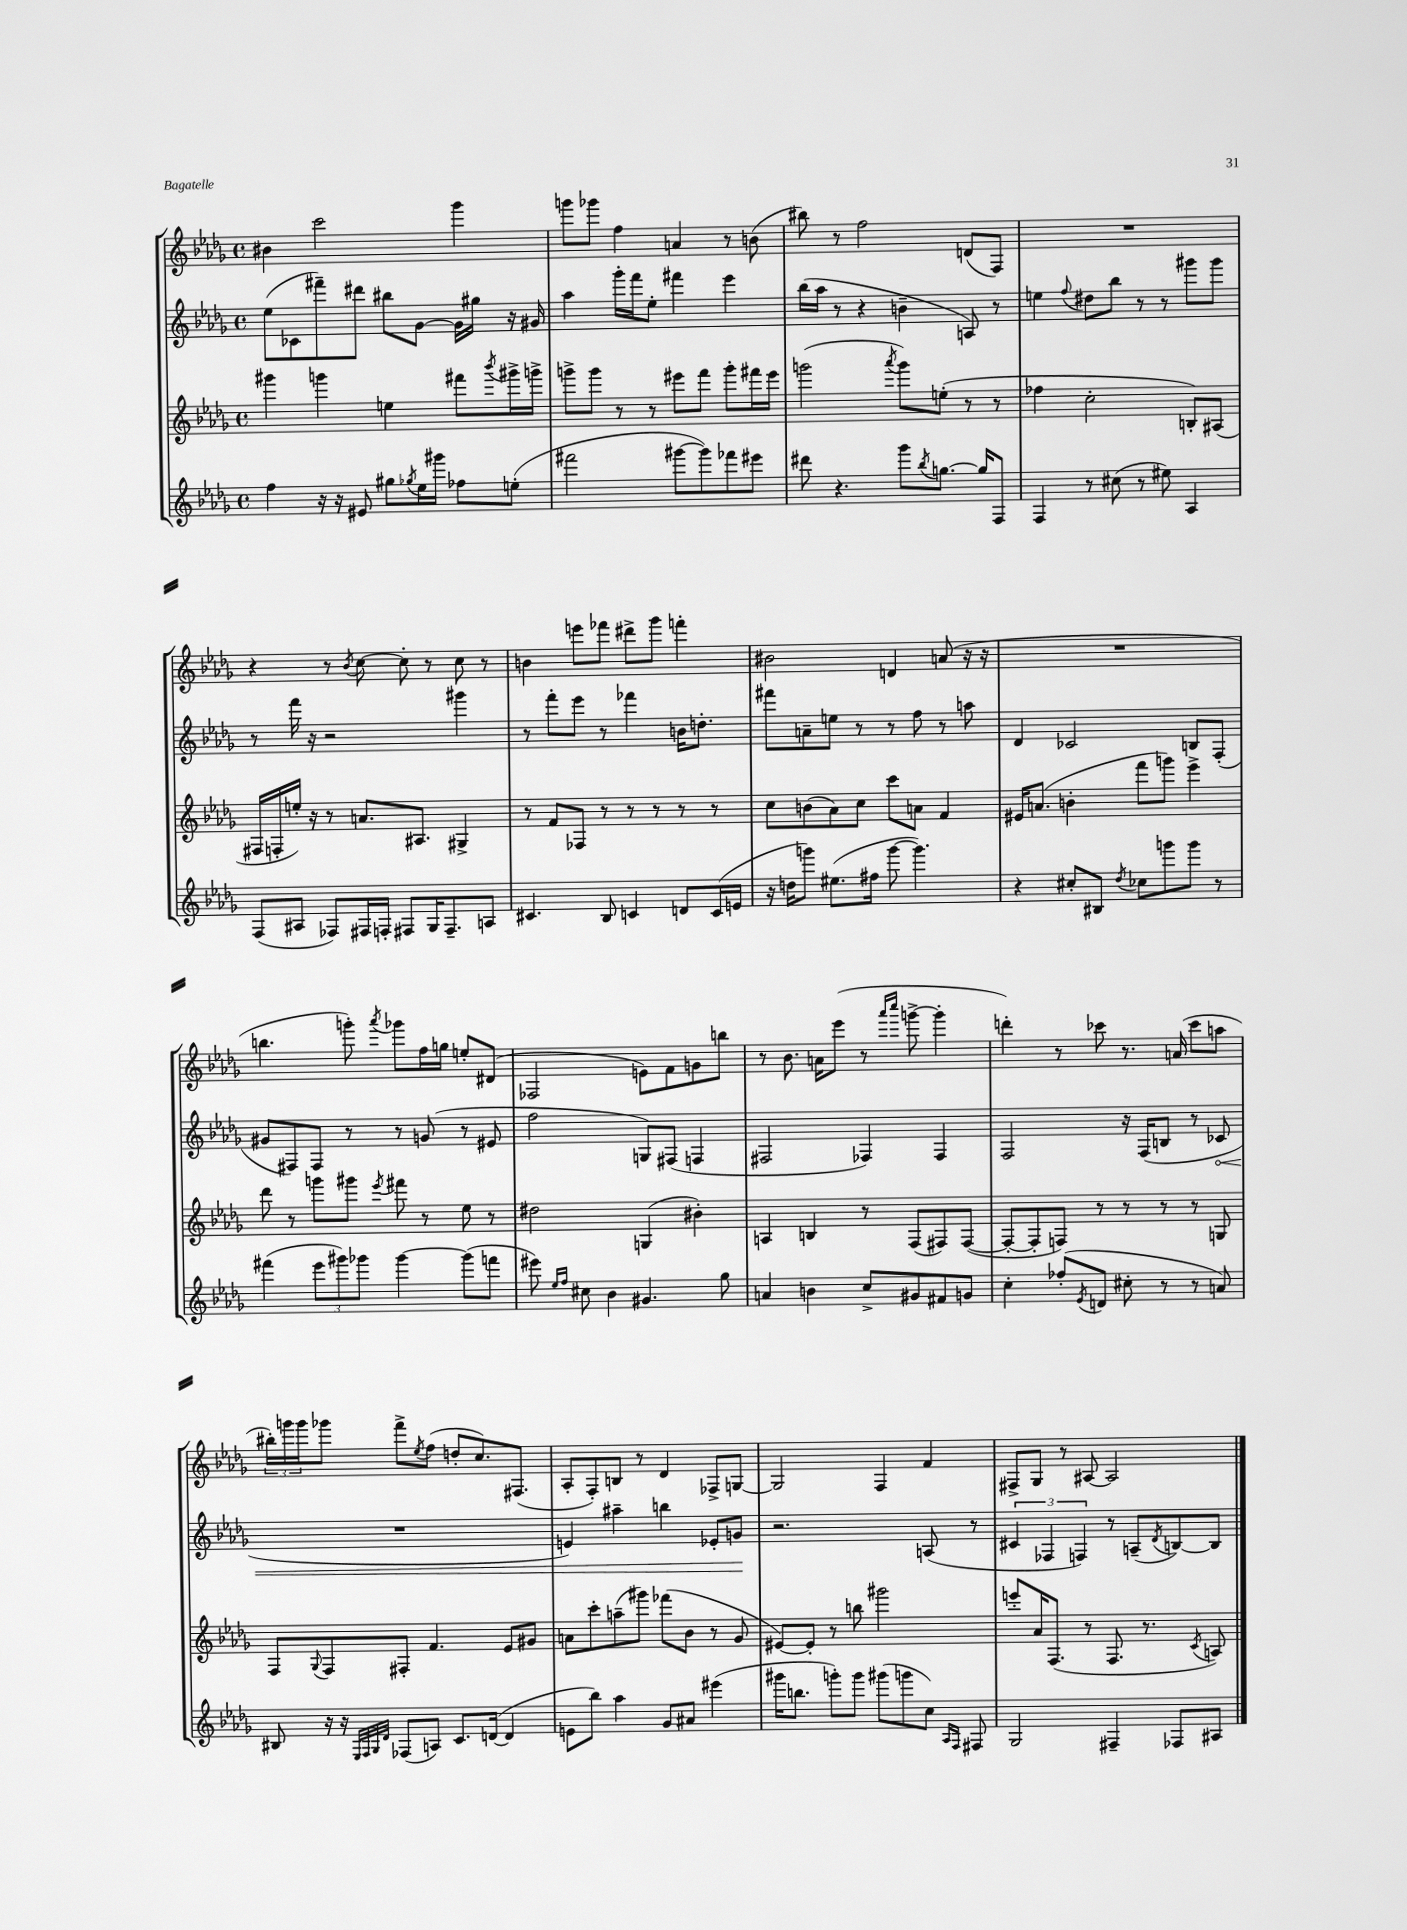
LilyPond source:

<<
\new StaffGroup <<
\new Staff = "s0" {
    \clef treble \key des \major \defaultTimeSignature \time 4/4
    bis'4 c'''2 ges'''4 |
    g'''8 ges'''8 f''4 a'4 r8 b'8( |
    bis''8) r8 f''2 d'8( f8) |
    R1 |
    r4 r8 \acciaccatura { bes'8 } c''8~ c''8-. r8 c''8 r8 |
    b'4 e'''8 fes'''8 dis'''8-> ges'''8 f'''4-. |
    bis'2 d'4 a'8( r16 r16 |
    R1 |
    b''4. g'''8-.) \acciaccatura { aes'''8 } ges'''8 f''16 g''16 e''8-. dis'8( |
    fes2 e'8) f'8 g'8 b''8 |
    r8 bes'8. a'16 ees'''8( r8 \grace { aes'''16 c''''16 } g'''8~-> g'''4-. |
    d'''4-.) r8 ces'''8 r8. a'16( ces'''8 a''8 |
    \tuplet 3/2 { bis''16-.) g'''16 g'''16 } ges'''8 f'''8-> \acciaccatura { ees''8 } f''8( d''8-. c''8.) fis8.( |
    aes8-. f8-.) b8 r8 des'4 fes8-> g8~ |
    g2 f4 f'4 |
    fis8-> ges8 r8 ais8~ ais2 \bar "|." |
}
\new Staff = "s1" {
    \clef treble \key des \major \defaultTimeSignature \time 4/4
    ees''8( ces'8 fis'''8--) dis'''8 bis''8 ges'8~ ges'16 gis''16 r16 gis'16 |
    aes''4 ges'''16-. f'''16 ees''8-. fis'''4 ees'''4 |
    bes''16( aes''16 r8 r4 b'4-- a8) r8 |
    e''4 \appoggiatura { f''8 } dis''8 bes''8 r8 r8 gis'''8 gis'''8 |
    r8 f'''16 r16 r2 gis'''4 |
    r8 f'''8-. ees'''8 r8 fes'''4 b'16 d''8.-. |
    fis'''8 a'8-- e''8 r8 r8 f''8 r8 a''8 |
    des'4 ces'2 b8 f8-.( |
    gis'8 fis8) fis8 r8 r8 g'8( r8 eis'8 |
    f''2 g8) fis8( f4 |
    fis2 fes4) fes4 |
    f2 r16 f16( b8 r8 \once \override Hairpin.circled-tip = ##t ces'8\< |
    R1 |
    e'4) ais''4-- b''4 ees'8-. g'8\! |
    r2. a8( r8 |
    \tuplet 3/2 { cis'4 fes4 f4) } r8 a8--( \acciaccatura { des'8 } b8~) b8 \bar "|." |
}
\new Staff = "s2" {
    \clef treble \key des \major \defaultTimeSignature \time 4/4
    gis'''4 g'''4 e''4 fis'''8 \acciaccatura { bes'''8 } gis'''16-> g'''16-> |
    g'''8-> g'''8 r8 r8 eis'''8 f'''8 g'''8-. fis'''16 eis'''16 |
    g'''2( \acciaccatura { aes'''8 } g'''8) e''8-.( r8 r8 |
    fes''4 c''2-. b8-.) ais8( |
    fis16 f16-. e''16-.) r16 r8 a'8. ais8. gis4-> |
    r8 f'8 fes8 r8 r8 r8 r8 r8 |
    c''8 b'8( aes'8) c''8 c'''8 a'8 f'4 |
    eis'16 a'8.( b'4-. f'''8 g'''8) ees'''4-> |
    des'''8 r8 g'''8 gis'''8 \acciaccatura { ees'''8 } fis'''8 r8 ees''8 r8 |
    dis''2 g4( bis'4-.) |
    a4 b4 r8 f8( fis8) fis8~( |
    fis8~-. fis8-. f8) r8 r8 r8 r8 g8 |
    f8 \appoggiatura { ges8 } f8 fis8-. f'4. ees'8 gis'8 |
    a'8 c'''8-. a''8--( gis'''8) fes'''8( bes'8 r8 ges'8 |
    eis'8~) eis'8-. r8 b''8 gis'''2 |
    e'''8-. aes'16 f8.( r8 f8. r8. \acciaccatura { c'8 } a8) \bar "|." |
}
\new Staff = "s3" {
    \clef treble \key des \major \defaultTimeSignature \time 4/4
    f''4 r16 r16 eis'8 gis''8 \acciaccatura { ges''8 } ees''16 gis'''16 fes''8 e''8-.( |
    fis'''2 gis'''8~ gis'''8) fes'''8 eis'''8 |
    dis'''8 r4. ges'''8 \acciaccatura { bes''8 } g''8.~ g''16 f8 |
    f4 r8 cis''8( r8 eis''8) aes4 |
    f8( ais8 fes8) fis16 f16-. fis8 ges16 fis8.-- a8 |
    cis'4. bes8 c'4 d'8 c'16( e'16 |
    r16 d''16 g'''8) eis''8.( fis''16 g'''8~ g'''4.) |
    r4 cis''8-. bis8 \acciaccatura { des''8 } ces''8 g'''8 g'''8 r8 |
    fis'''4( \tuplet 3/2 { ees'''8 gis'''8) ges'''8 } ges'''4~ ges'''8( f'''8 |
    eis'''8) \grace { ees''16 f''16 } cis''8 bes'4 gis'4. ges''8 |
    a'4 b'4 c''8-> gis'8 fis'8 g'8 |
    c''4-. fes''8-.( \acciaccatura { ees'8 } d'8 cis''8-. r8 r8 a'8) |
    bis8 r16 r16 \grace { ees32 f32 ges32 des'32 } fes8( a8) c'8. d'16~( d'4 |
    e'8 bes''8) aes''4 ges'8 ais'8 eis'''4( |
    gis'''16 b''8. g'''8-.) g'''8 gis'''8( g'''8 c''8) \grace { aes16 f16 } fis8 |
    ges2 fis4-- fes8 ais8 \bar "|." |
}
>>
>>
\layout { \context { \Score \remove "Bar_number_engraver" } }
